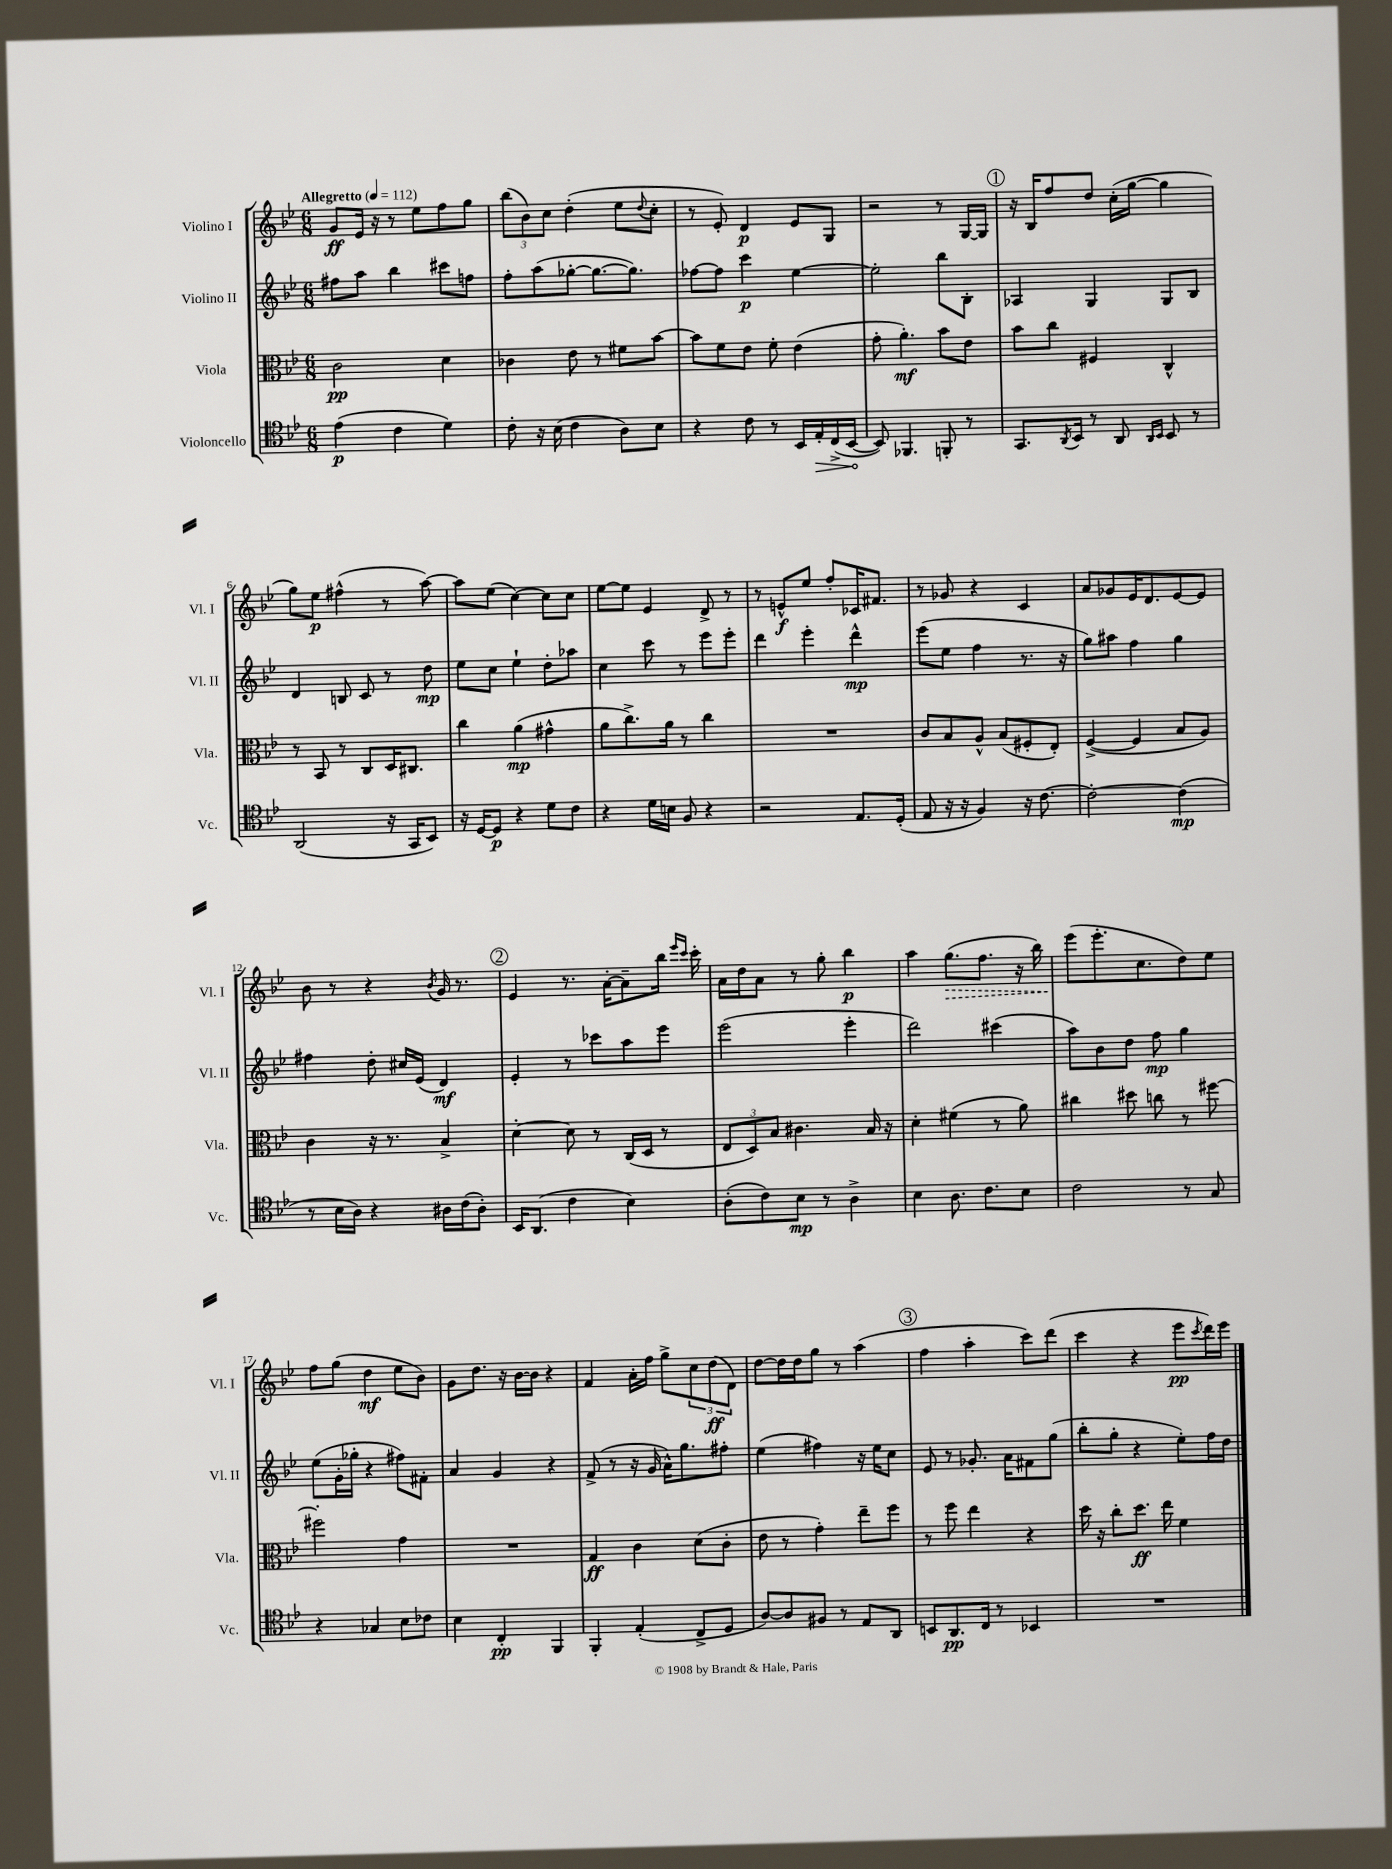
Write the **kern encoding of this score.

**kern	**dynam	**kern	**dynam	**kern	**dynam	**kern	**dynam
*part4	*part4	*part3	*part3	*part2	*part2	*part1	*part1
*staff4	*staff4	*staff3	*staff3	*staff2	*staff2	*staff1	*staff1
*I"Violoncello	*	*I"Viola	*	*I"Violino II	*	*I"Violino I	*
*I'Vc.	*	*I'Vla.	*	*I'Vl. II	*	*I'Vl. I	*
*clefC4	*	*clefC3	*	*clefG2	*	*clefG2	*
*k[b-e-]	*	*k[b-e-]	*	*k[b-e-]	*	*k[b-e-]	*
*M6/8	*	*M6/8	*	*M6/8	*	*M6/8	*
*MM112	*	*MM112	*	*MM112	*	*MM112	*
=1	=1	=1	=1	=1	=1	=1	=1
!	!	!	!	!	!	!LO:TX:a:B:t=Allegretto	!
(4e-\	p	2c\	pp	8ff#X\L	.	8g/L	ff
.	.	.	.	8aa\J	.	16e-/Jk	.
.	.	.	.	.	.	16r	.
4c\	.	.	.	4bb-\	.	8r	.
.	.	.	.	.	.	8ee-\L	.
4d\)	.	4d\	.	8ccc#X\L	.	8ff\	.
.	.	.	.	8ffn\J	.	8gg\J	.
=2	=2	=2	=2	=2	=2	=2	=2
8c'\	.	4c-X\	.	8ff'\L	.	(12bb-\L	.
.	.	.	.	.	.	12b-\)	.
16r	.	.	.	(8aa\	.	.	.
.	.	.	.	.	.	12cc\J	.
(16B-\	.	.	.	.	.	.	.
4c\	.	8e-\	.	[8gg-X'\J	.	(4dd'\	.
.	.	8r	.	8.gg-\L_	.	.	.
8A\L)	.	8f#X\L	.	.	.	8ee-\L	.
.	.	.	.	8.gg-\J])	.	.	.
.	.	.	.	.	.	8qqdd/	.
8B-\J	.	[8b-\J	.	.	.	8cc'\J	.
=3	=3	=3	=3	=3	=3	=3	=3
4r	.	8b-\L]	.	[8ff-X\L	.	8r	.
.	.	8f\	.	8ff-\J]	.	8e-'/)	.
8c\	.	8e-\J	.	4ccc\	p	4d/	p
8r	.	8f'\	.	.	.	.	.
16BB-/LL	.	(4e-\	.	[4ee-\	.	8e-/L	.
!	!LO:HP:b	!	!	!	!	!	!
16E-'/	>	.	.	.	.	.	.
(16C^/	.	.	.	.	.	8G/J	.
[16BB-/JJ	.	.	.	.	.	.	.
.	]	.	.	.	.	.	.
=4	=4	=4	=4	=4	=4	=4	=4
8BB-/])	.	8g'\	.	2ee-'\]	.	2r	.
4.FF-X/	.	4.a'\)	mf	.	.	.	.
8FFn'/	.	8b-\L	.	8bb-\L	.	8r	.
8r	.	8e-\J	.	8B-'\J	.	[16G/LL	.
.	.	.	.	.	.	16G/JJ]	.
!!LO:REH:place=s1:t=1
=5	=5	=5	=5	=5	=5	=5	=5
8.GG/L	.	8b-\L	.	4A-X/	.	16r	.
.	.	.	.	.	.	16B-/KL	.
.	.	8cc\J	.	.	.	8ff/	.
8qAA/	.	.	.	.	.	.	.
16BB-/Jk	.	.	.	.	.	.	.
8r	.	4F#X/	.	4G/	.	8dd/J	.
8AA/	.	.	.	.	.	(16cc'\LL	.
.	.	.	.	.	.	[16gg\JJ	.
16qqAA/LL	.	.	.	.	.	.	.
16qqBB-/JJ	.	.	.	.	.	.	.
8BB-/	.	4C^^/	.	8G/L	.	4gg\]	.
8r	.	.	.	8B-/J	.	.	.
!!LO:LB:g=z
=6	=6	=6	=6	=6	=6	=6	=6
(2AA/	.	8r	.	4d/	.	8gg\L)	.
.	.	8BB-/	.	.	.	8ee-\J	p
.	.	8r	.	8Bn/	.	(4ff#X^^\	.
.	.	8C/L	.	8c/	.	.	.
16r	.	16D/K	.	8r	.	8r	.
16GG/KL	.	8.C#X/J	.	.	.	.	.
8BB-/J)	.	.	.	8dd\	mp	[8aa\)	.
=7	=7	=7	=7	=7	=7	=7	=7
16r	.	4cc\	.	8ee-\L	.	8aa\L]	.
[16D/KL	.	.	.	.	.	.	.
8D/J]	p	.	.	8cc\J	.	(8ee-\J	.
4r	.	(4a\	mp	4ee-`\	.	[4cc\)	.
8d\L	.	4g#X^^\	.	8dd'\L	.	8cc\L]	.
8c\J	.	.	.	8aa-X\J	.	8cc\J	.
=8	=8	=8	=8	=8	=8	=8	=8
4r	.	8a\L	.	4cc\	.	[8ee-\L	.
.	.	8.cc^\)	.	.	.	8ee-\J]	.
16d\LL	.	.	.	8ccc\	.	4e-/	.
16Bn\JJ	.	16a\Jk	.	.	.	.	.
8F/	.	8r	.	8r	.	.	.
4r	.	4cc\	.	8eee-\L	.	8d^/	.
.	.	.	.	8eee-'\J	.	8r	.
=9	=9	=9	=9	=9	=9	=9	=9
2r	.	2.r	.	4ddd\	.	8r	.
.	.	.	.	.	.	8en^^/L	f
.	.	.	.	4eee-'\	.	8ee-/J	.
.	.	.	.	.	.	8ff'/L	.
8.E-/L	.	.	.	4ddd^^\	mp	16c-X/K	.
.	.	.	.	.	.	8.f#X/J	.
(16D'/Jk	.	.	.	.	.	.	.
=10	=10	=10	=10	=10	=10	=10	=10
8E-/	.	8c/L	.	(8eee-\L	.	8r	.
16r	.	8B-/	.	8ee-\J	.	8g-X/	.
16r	.	.	.	.	.	.	.
4F/)	.	8A^^/J	.	4ff\	.	4r	.
.	.	(8B-/L	.	.	.	.	.
16r	.	8F#X'/	.	8.r	.	4c/	.
[8.c\	.	.	.	.	.	.	.
.	.	8E-'/J)	.	.	.	.	.
.	.	.	.	16r	.	.	.
=11	=11	=11	=11	=11	=11	=11	=11
2c'\_	.	([4F^/	.	8gg\L)	.	8a/L	.
.	.	.	.	8aa#X\J	.	8g-X/	.
.	.	4F/]	.	4ff\	.	16e-/K	.
.	.	.	.	.	.	8.d/	.
(4c\]	mp	8B-/L	.	4gg\	.	[8e-/	.
.	.	8A/J)	.	.	.	8e-/J]	.
!!LO:LB:g=z
=12	=12	=12	=12	=12	=12	=12	=12
8r	.	4c\	.	4ff#X\	.	8b-\	.
16B-\LL	.	.	.	.	.	8r	.
16A\JJ)	.	.	.	.	.	.	.
4r	.	16r	.	8dd'\	.	4r	.
.	.	8.r	.	.	.	.	.
.	.	.	.	16cc#X/LL	.	.	.
.	.	.	.	(16e-/JJ	.	.	.
.	.	.	.	.	.	8qb-/	.
16A#X\LL	.	4B-^/	.	4d/)	mf	16g/	.
(16c\J	.	.	.	.	.	8.r	.
8A#'\J)	.	.	.	.	.	.	.
!!LO:REH:place=s1:t=2
=13	=13	=13	=13	=13	=13	=13	=13
16BB-/KL	.	[4d'\	.	4e-'/	.	4e-/	.
(8.AA/J	.	.	.	.	.	.	.
4c\	.	8d\]	.	8r	.	8.r	.
.	.	8r	.	8ccc-X\L	.	.	.
.	.	.	.	.	.	[16a'\KL	.
4B-\)	.	(16C/LL	.	8aa\	.	8a~\]	.
.	.	16D/JJ	.	.	.	.	.
.	.	8r	.	8eee-\J	.	16bb-\Jk	.
.	.	.	.	.	.	16qqeee-/LL	.
.	.	.	.	.	.	16qqccc/JJ	.
.	.	.	.	.	.	16ccc'\	.
=14	=14	=14	=14	=14	=14	=14	=14
(8A'\L	.	12E-/L	.	(2eee-\	.	16a\LL	.
.	.	.	.	.	.	16dd\J	.
.	.	12D/)	.	.	.	.	.
8c\)	.	.	.	.	.	8a\J	.
.	.	12B-/J	.	.	.	.	.
8B-\J	mp	4.c#X\	.	.	.	8r	.
8r	.	.	.	.	.	8gg'\	.
4A^\	.	.	.	4eee-'\	.	4bb-\	p
.	.	16B-/	.	.	.	.	.
.	.	16r	.	.	.	.	.
=15	=15	=15	=15	=15	=15	=15	=15
4B-\	.	4d'\	.	2ddd\)	.	4aa\	.
!	!	!	!	!	!	!	!LO:HP:b
8.A\	.	(4f#X\	.	.	.	(8.gg\L	>
8.c\L	.	.	.	.	.	8.ff\J	.
.	.	8r	.	(4ccc#X\	.	.	.
8B-\J	.	8a\)	.	.	.	16r	.
.	.	.	.	.	.	16bb-\)	.
=16	=16	=16	=16	=16	=16	=16	=16
2c\	.	4cc#X\	.	8aa\L)	.	(8eee-\L	.
.	.	.	.	8b-\	.	8.eee-'\	]
.	.	8dd#X\	.	8dd\J	.	.	.
.	.	.	.	.	.	8.cc\	.
.	.	8ccn\	.	8ff\	mp	.	.
8r	.	8r	.	4gg\	.	8dd\)	.
8G/	.	[8ff#X\	.	.	.	8ee-\J	.
!!LO:LB:g=z
=17	=17	=17	=17	=17	=17	=17	=17
4r	.	2ff#X'\]	.	(8ee-\L	.	8ff\L	.
.	.	.	.	16g'\L	.	(8gg\J	.
.	.	.	.	16gg-X'\JJ	.	.	.
4G-X/	.	.	.	4r	.	4dd\	mf
8B-\L	.	4g\	.	8ff#X\L)	.	8ee-\L	.
8c-X\J	.	.	.	8f#X'\J	.	8b-\J)	.
=18	=18	=18	=18	=18	=18	=18	=18
4B-\	.	2.r	.	4a/	.	8g\L	.
.	.	.	.	.	.	8.dd\J	.
4C'/	pp	.	.	4g/	.	.	.
.	.	.	.	.	.	16r	.
.	.	.	.	.	.	[16b-\LL	.
.	.	.	.	.	.	16b-\JJ]	.
4FF/	.	.	.	4r	.	4r	.
=19	=19	=19	=19	=19	=19	=19	=19
4FF'/	.	4G/	ff	(8f^/	.	4f/	.
.	.	.	.	8r	.	.	.
(4E-'/	.	4c\	.	16r	.	16a'\LL	.
.	.	.	.	16g/	.	16ff\JJ	.
.	.	.	.	16a^^\KL)	.	8gg^\L	.
.	.	.	.	8.gg\	.	.	.
8C^/L	.	(8d\L	.	.	.	12cc\	.
.	.	.	.	.	.	(12dd\	ff
8D/J	.	8c'\J	.	8ff#X'\J	.	.	.
.	.	.	.	.	.	12d\J)	.
=20	=20	=20	=20	=20	=20	=20	=20
[8A/L)	.	8e-\	.	(4ee-\	.	[8dd\L	.
8A/]	.	8r	.	.	.	16dd\L]	.
.	.	.	.	.	.	16dd\J	.
8F#X/J	.	4g'\)	.	4ff#X\)	.	8gg\J	.
8r	.	.	.	.	.	8r	.
8E-/L	.	8ee-~\L	.	16r	.	(4aa\	.
.	.	.	.	16ee-\KL	.	.	.
8AA/J	.	8ff\J	.	8cc\J	.	.	.
!!LO:REH:place=s1:t=3
=21	=21	=21	=21	=21	=21	=21	=21
8BBn/L	.	8r	.	8e-/	.	4ff\	.
8.AA/	pp	8ff\	.	8r	.	.	.
.	.	4ee-\	.	8.g-X'/	.	4aa'\	.
16C/Jk	.	.	.	.	.	.	.
8r	.	.	.	.	.	.	.
.	.	.	.	16a\KL	.	.	.
4BB-X/	.	4r	.	8f#X\	.	8ccc\L)	.
.	.	.	.	(8gg\J	.	(8ddd\J	.
=22	=22	=22	=22	=22	=22	=22	=22
2.r	.	16dd\	.	8bb-'\L	.	4ccc\	.
.	.	16r	.	.	.	.	.
.	.	8cc'\L	.	8gg'\J	.	.	.
.	.	8.dd\J	ff	4r	.	4r	.
.	.	16ee-\	.	.	.	.	.
.	.	4f\	.	8ee-'\L)	.	8eee-\L	pp
.	.	.	.	.	.	8qccc/	.
.	.	.	.	16ff\L	.	16ddd\L)	.
.	.	.	.	16dd\JJ	.	16eee-\JJ	.
==	==	==	==	==	==	==	==
*-	*-	*-	*-	*-	*-	*-	*-
